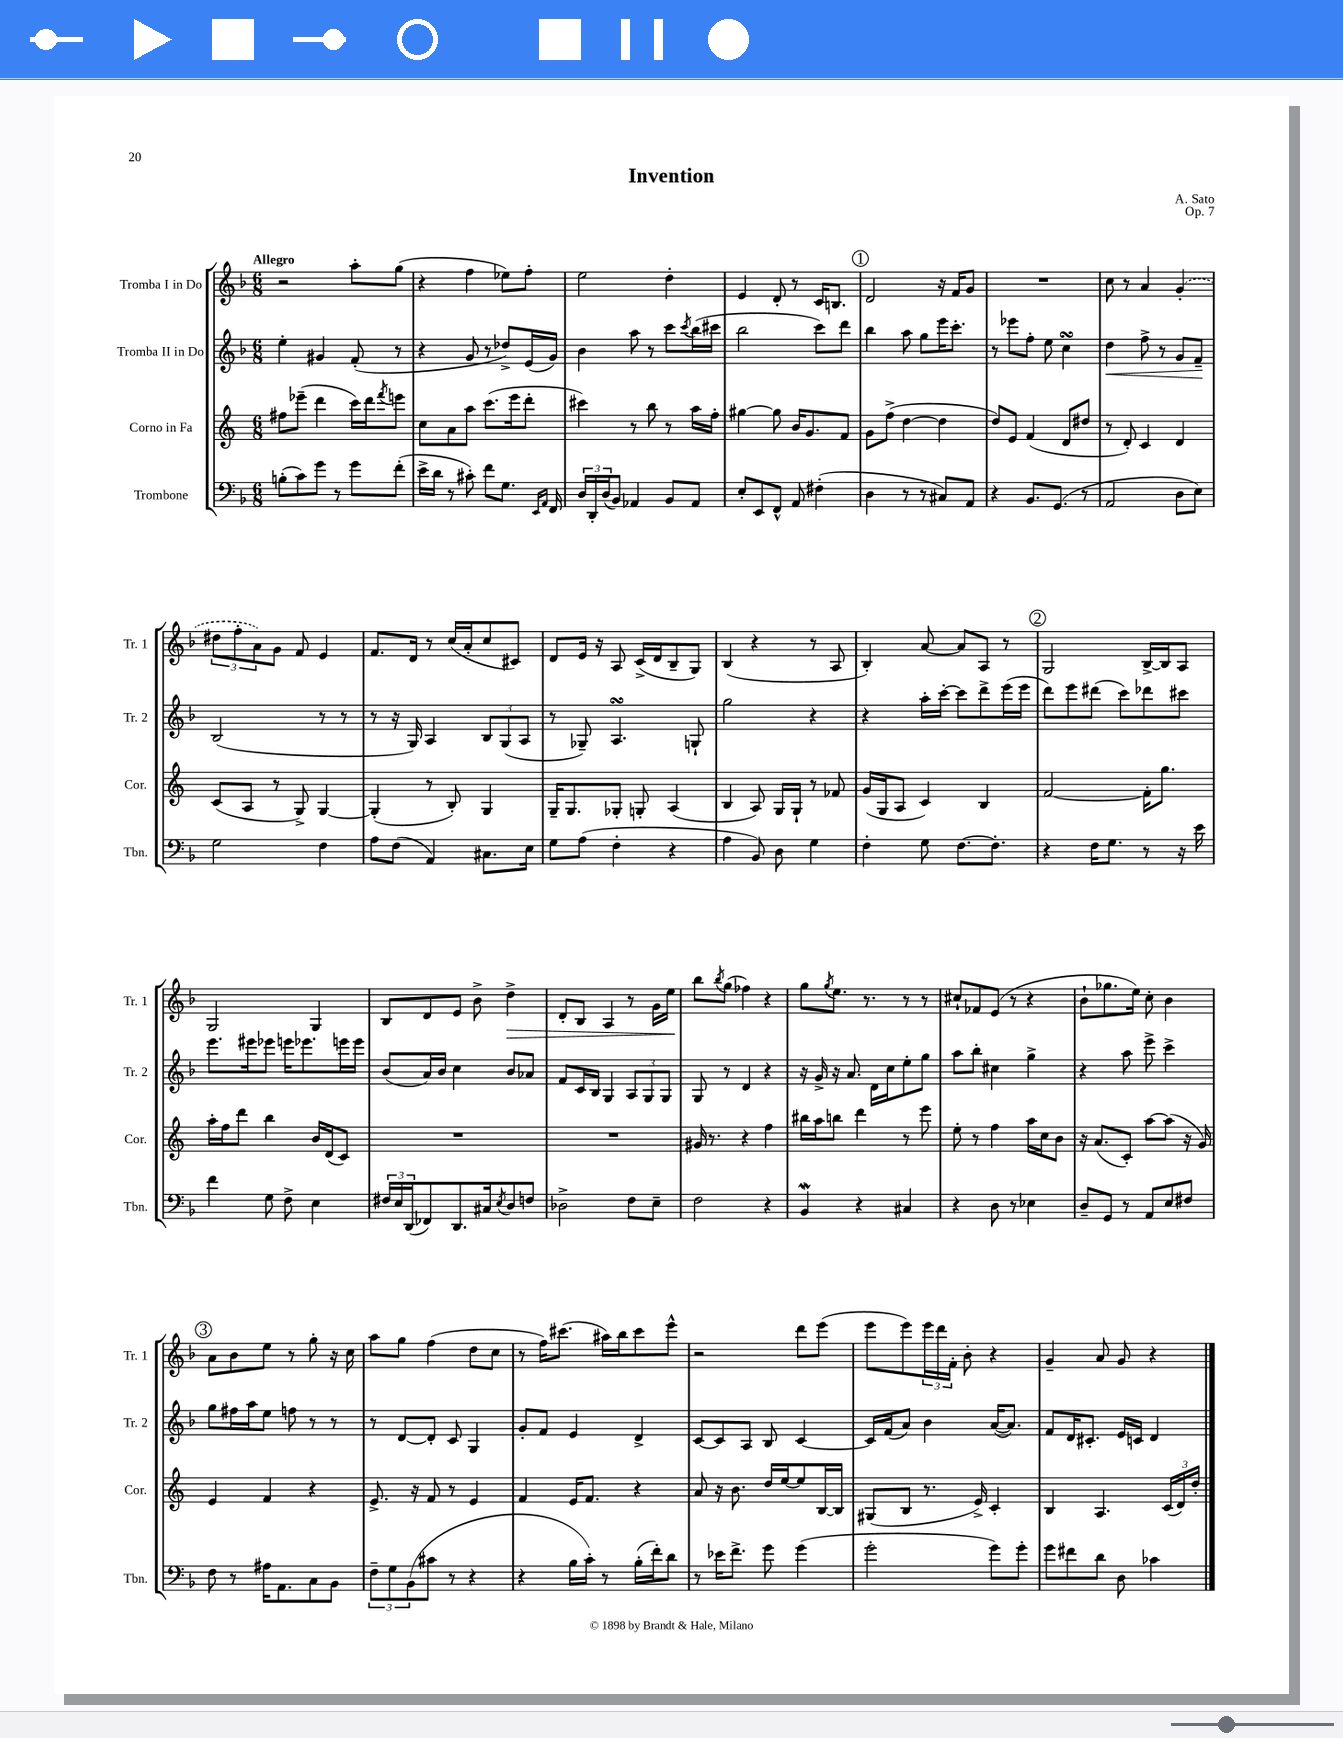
\header { title = "Invention" composer = "A. Sato" opus = "Op. 7" }
<<
\new StaffGroup <<
\new Staff = "s0" \with { instrumentName = "Tromba I in Do" shortInstrumentName = "Tr. 1" } {
    \clef treble \key f \major \numericTimeSignature \time 6/8 \tempo "Allegro"
    r2 a''8-. g''8( |
    r4 f''4 ees''8) f''8-. |
    e''2 d''4-. |
    e'4 d'8-. r8 c'16 b8. |
    \mark \markup { \circle "1" } d'2 r16 f'16 g'8 |
    R2. |
    c''8 r8 a'4 \once \slurDashed g'4-.( |
    \tuplet 3/2 { dis''8 f''8-. a'8) } g'8 f'8 e'4 |
    f'8. d'16 r8 c''16( a'16-. c''8 cis'8) |
    d'8 e'16 r16 a8 c'16->( d'16 bes8-- g8) |
    bes4( r4 r8 a8 |
    bes4-.) a'8~ a'8 a8 r8 |
    \mark \markup { \circle "2" } g2 bes16~-> bes16 a8 |
    g2 g4 |
    bes8 d'8 e'8 bes'8-> d''4->\> |
    d'8-. bes8 a4 r8 g'16 e''16\! |
    bes''8 \acciaccatura { bes''8 } g''8( fes''4) r4 |
    g''8 \acciaccatura { g''8 } e''8. r8. r8 r8 |
    cis''8-! fes'8 e'8( r8 r4 |
    bes'8-! ges''8. e''16) c''8-. bes'4 |
    \mark \markup { \circle "3" } a'8 bes'8 e''8 r8 g''8-. r16 c''16 |
    a''8 g''8 f''4( d''8 c''8 |
    r8 f''16) cis'''8.( ais''16) bes''16 cis'''8 e'''8-^ |
    r2 d'''8 e'''8( |
    e'''8 e'''8) \tuplet 3/2 { e'''16 d'''16 f'16-. } bes'8-. r4 |
    g'4-- a'8 g'8 r4 \bar "|." |
}
\new Staff = "s1" \with { instrumentName = "Tromba II in Do" shortInstrumentName = "Tr. 2" } {
    \clef treble \key f \major \numericTimeSignature \time 6/8
    e''4-. gis'4 f'8-.( r8 |
    r4 g'8 r8 des''8->) e'16( g'16) |
    bes'4 a''8 r8 c'''8 \acciaccatura { c'''8 } bes''16( cis'''16 |
    bes''2 c'''8) d'''8 |
    \mark \markup { \circle "1" } bes''4 a''8 g''8 e'''16 c'''8.-. |
    r8 ees'''8 f''8-. e''8 c''4\turn |
    d''4\< f''8-> r8 g'8 f'8--\! |
    bes2( r8 r8 |
    r8 r16 g16) a4 \tuplet 3/2 { bes8 g8( a8 } |
    r8 ges8--) a4.\turn g8-! |
    g''2 r4 |
    r4 a''16-. c'''16~-. c'''8 d'''8-> e'''16( e'''16 |
    \mark \markup { \circle "2" } d'''8) e'''8 dis'''8( c'''8) des'''8 cis'''8 |
    e'''8. eis'''16 ees'''8 e'''16 ees'''8. e'''16 e'''16 |
    bes'8( a'16) bes'16 c''4 bes'8 aes'8 |
    f'8 c'16 bes16 g4 \tuplet 3/2 { a8 g8 g8 } |
    g8 r8 d'4 r4 |
    r16 g'16-> r16 a'8. d'16 c''16 e''8-. g''8 |
    a''8 bes''8-. cis''4 g''4-> |
    r4 a''8 e'''8-> c'''4-> |
    \mark \markup { \circle "3" } g''8 fis''16 a''16 e''8 f''8 r8 r8 |
    r8 d'8~ d'8-. c'8 g4 |
    g'8-. f'8 e'4 d'4-> |
    c'8~ c'8 a8 bes8 c'4~ |
    c'16 f'16( a'8) bes'4 a'16~( a'8.) |
    f'8 d'16 cis'8.-. e'16 c'16 d'4 \bar "|." |
}
\new Staff = "s2" \with { instrumentName = "Corno in Fa" shortInstrumentName = "Cor." } {
    \clef treble \key c \major \numericTimeSignature \time 6/8
    fis''8 ees'''8--( d'''4 c'''16) d'''16 \acciaccatura { f'''8 } e'''8 |
    c''8 a'8 a''8 c'''8.( e'''16 d'''8-. |
    cis'''4) r8 b''8 r8 a''16 f''16-. |
    gis''4~ gis''8 b'16 g'8. f'8 |
    \mark \markup { \circle "1" } g'8 f''8->( d''4~ d''4 |
    d''8) e'8 f'4( d'8 dis''8 |
    r8 d'8-.) c'4 d'4 |
    c'8( a8 r8 g8->) g4~ |
    g4-.( r8 b8-.) g4 |
    g16-- g8. ges8-. g8-. a4( |
    b4 a8) g16 g16-! r8 fes'8 |
    g'16( g16 a8 c'4) b4 |
    \mark \markup { \circle "2" } f'2~ f'16-. g''8. |
    a''16-. f''16 d'''8 b''4 b'16 d'16( c'8) |
    R2. |
    R2. |
    gis'16 r8. r4 f''4 |
    bis''16 a''16 b''8 d'''4 r8 e'''8 |
    e''8-. r8 f''4 a''16 c''16 b'8 |
    r16 a'8.( c'8-.) a''8~ a''8( r16 g'16) |
    \mark \markup { \circle "3" } e'4 f'4 r4 |
    e'8.-> r16 f'8 r8 e'4 |
    f'4 e'16 f'8. r4 |
    a'8 r16 b'8. d''16 e''16~ e''8 b16~ b16 |
    gis8( b8 r8. e'16->) c'4-. |
    b4 a4. \tuplet 3/2 { c'16( d'16) d''16-. } \bar "|." |
}
\new Staff = "s3" \with { instrumentName = "Trombone" shortInstrumentName = "Tbn." } {
    \clef bass \key f \major \numericTimeSignature \time 6/8
    b8-.( c'8) g'8 r8 g'8 f'8-.( |
    e'16-> d'16 r8 cis'8-.) f'8 g8. \grace { e,16 a,16 } f,16 |
    \tuplet 3/2 { d16 d,16-. d16( } bes,8) aes,4 bes,8 aes,8 |
    e8-. e,8 f,8-^ a,8 fis4-.( |
    \mark \markup { \circle "1" } d4 r8 r8 cis8) a,8 |
    r4 bes,8. g,8.( r8 |
    a,2 d8 e8) |
    g2 f4 |
    a8 f8( a,4) cis8. e16 |
    g8 a8( f4-. r4 |
    a4 bes,8) d8 g4 |
    f4-. g8 f8.~ f8.-. |
    \mark \markup { \circle "2" } r4 f16 g8. r8 r16 e'16 |
    f'4 g8 f8-> e4 |
    \tuplet 3/2 { fis16 e16 d,16( } fes,8) d,8. cis16 \acciaccatura { e8 } d8 f8 |
    des2-> f8 e8-- |
    f2 r4 |
    bes,4\mordent r4 cis4 |
    r4 d8 r8 ees4 |
    d8-- g,8 r8 a,8 e8 fis8 |
    \mark \markup { \circle "3" } f8 r8 ais16 a,8. c8 bes,8 |
    \tuplet 3/2 { f8-- g8 bes,8( } cis'8 r8 r4 |
    r4 bes16 c'16-.) r8 bes16-.( f'16-.) d'8 |
    r8 ees'16 f'8.-> g'8 g'4( |
    g'2-. g'8) g'8-. |
    g'8 fis'8 d'8 d8 ces'4 \bar "|." |
}
>>
>>
\layout { \context { \Score \remove "Bar_number_engraver" } }
